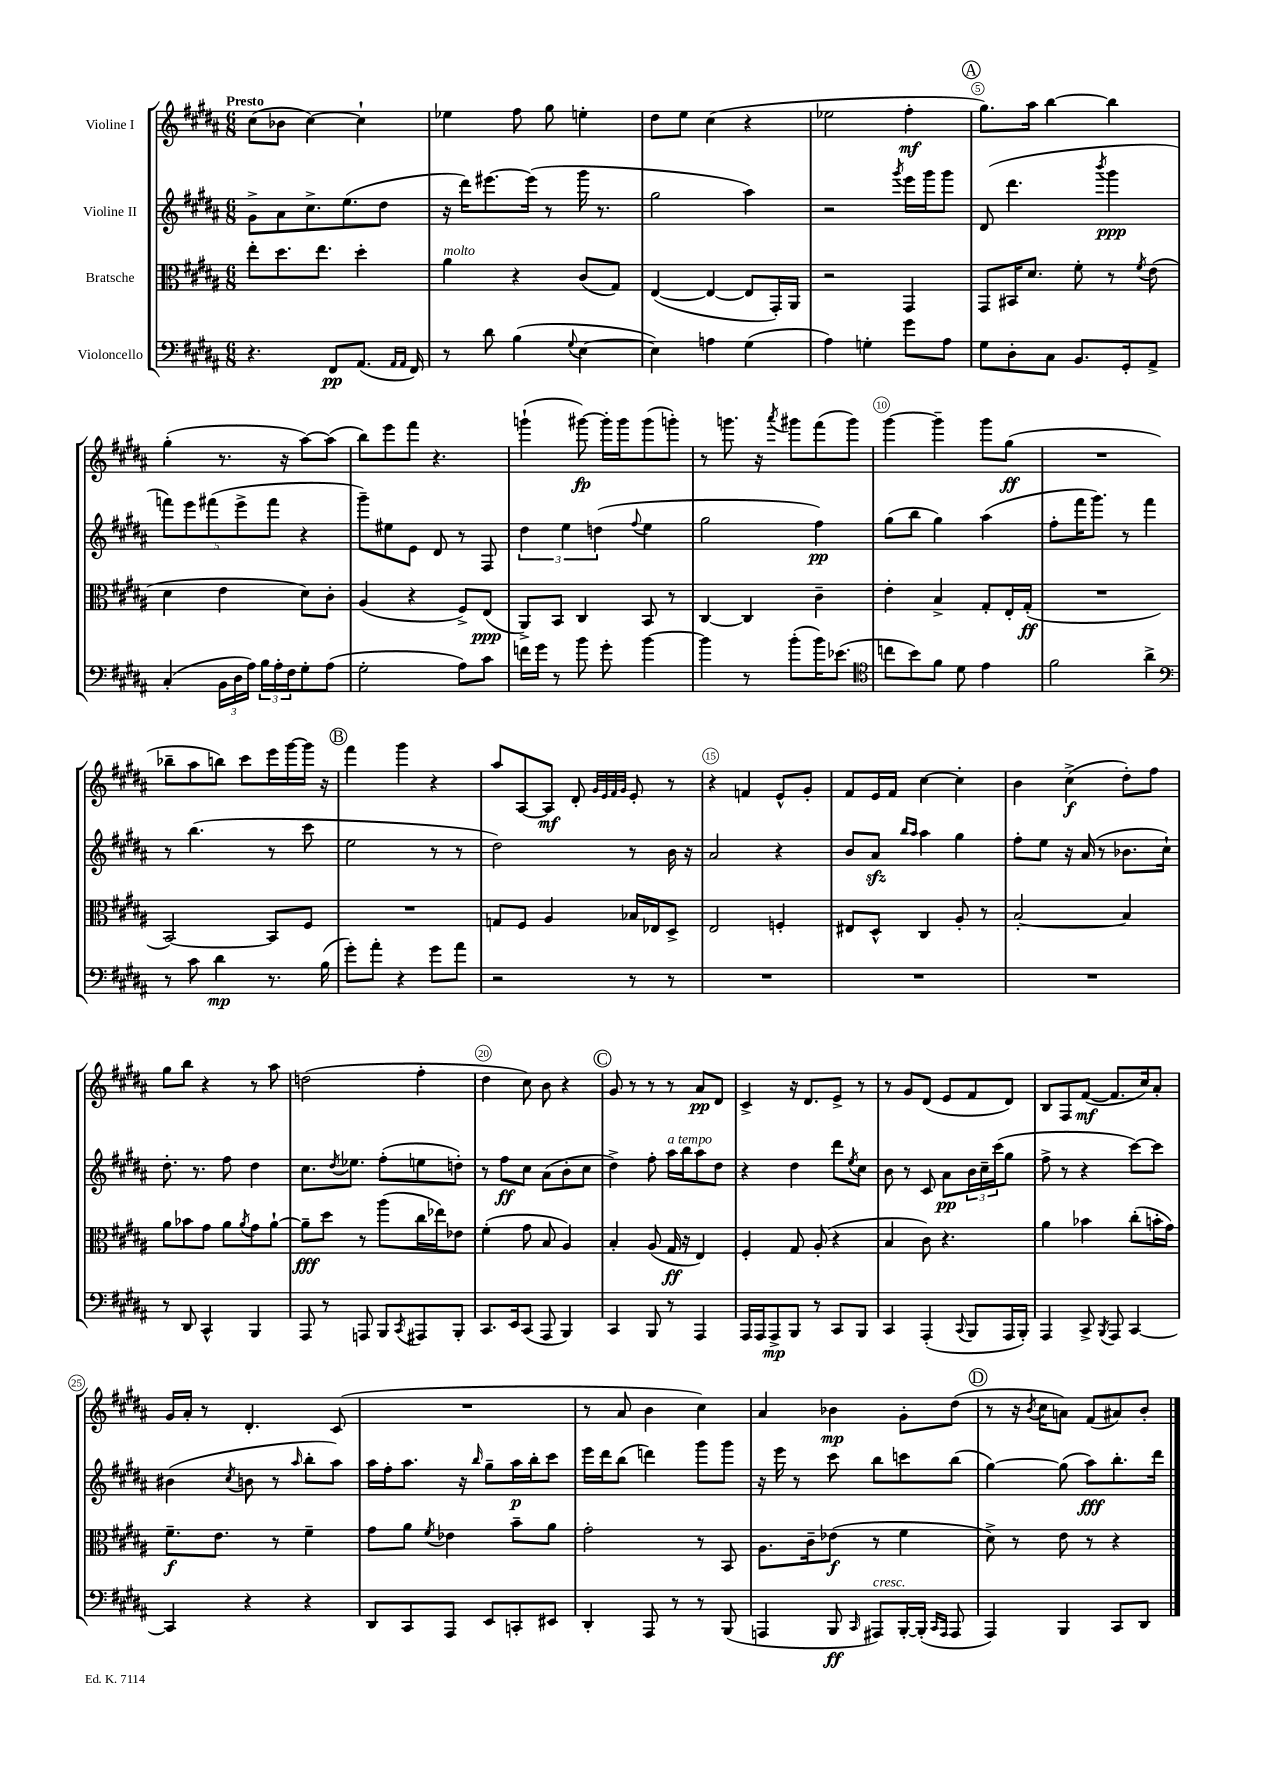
<<
\new StaffGroup <<
\new Staff = "s0" \with { instrumentName = "Violine I" } {
    \clef treble \key b \major \numericTimeSignature \time 6/8 \tempo "Presto"
    cis''8( bes'8 cis''4~) cis''4-! |
    ees''4 fis''8 gis''8 e''4-. |
    dis''8 e''8 cis''4( r4 |
    ees''2 fis''4-.\mf |
    \mark \markup { \circle "A" } gis''8.) ais''16 b''4~ b''4 |
    gis''4-.( r8. r16 ais''8~) ais''8( |
    b''8) e'''8 fis'''8 r4. |
    g'''4-!( gis'''8~\fp) gis'''16-. gis'''16 gis'''8( g'''8-.) |
    r8 g'''8. r16 \acciaccatura { ais'''8 } gis'''8 fis'''8( gis'''8) |
    gis'''4~ gis'''4-- gis'''8 gis''8\ff( |
    R2. |
    bes''8-- ais''8 b''8) cis'''8 e'''16 gis'''16~ gis'''16 r16 |
    \mark \markup { \circle "B" } fis'''4 gis'''4 r4 |
    ais''8 ais8~ ais8\mf dis'8-. \grace { gis'32 e'32 fis'32 gis'32 } e'8-. r8 |
    r4 f'4 e'8-^ gis'8-. |
    fis'8 e'16 fis'16 cis''4~ cis''4-. |
    b'4 cis''4->\f( dis''8-.) fis''8 |
    gis''8 b''8 r4 r8 ais''8 |
    d''2( fis''4-. |
    dis''4 cis''8) b'8 r4 |
    \mark \markup { \circle "C" } gis'8 r8 r8 r8 ais'8\pp dis'8 |
    cis'4-> r16 dis'8. e'8-> r8 |
    r8 gis'8 dis'8( e'8 fis'8 dis'8) |
    b8 fis8 fis'8~\mf( fis'8. cis''16) ais'8-. |
    gis'16 ais'16-. r8 dis'4.-. cis'8( |
    R2. |
    r8 ais'8 b'4 cis''4) |
    ais'4 bes'4\mp gis'8-. dis''8( |
    \mark \markup { \circle "D" } r8 r16 \acciaccatura { b'8 } cis''16 a'8) fis'8( ais'8) b'8-. \bar "|." |
}
\new Staff = "s1" \with { instrumentName = "Violine II" } {
    \clef treble \key b \major \numericTimeSignature \time 6/8
    gis'8-> ais'8 cis''8.-> e''8.( dis''8 |
    r16 dis'''16) eis'''8.~ eis'''16( r8 gis'''16 r8. |
    gis''2 ais''4) |
    r2 \acciaccatura { gis'''8 } e'''16 gis'''16 gis'''8 |
    \mark \markup { \circle "A" } dis'8( dis'''4. \acciaccatura { b'''8 } gis'''4\ppp |
    \tuplet 5/4 { f'''8) e'''8 fis'''8( e'''8-> fis'''8 } r4 |
    gis'''8--) eis''8 e'8 dis'8 r8 fis8 |
    \tuplet 3/2 { dis''4 e''4 d''4( } \appoggiatura { fis''8 } e''4 |
    gis''2 fis''4\pp) |
    gis''8( b''8 gis''4) ais''4( |
    fis''8-. fis'''16 gis'''8.) r8 fis'''4 |
    r8 b''4.( r8 cis'''8 |
    \mark \markup { \circle "B" } e''2 r8 r8 |
    dis''2) r8 b'16 r16 |
    ais'2 r4 |
    b'8 ais'8\sfz \grace { b''16 ais''16 } ais''4 gis''4 |
    fis''8-. e''8 r16 ais'16( r8 bes'8. cis''16-!) |
    dis''8.-. r8. fis''8 dis''4 |
    cis''8. \acciaccatura { dis''8 } ees''8. fis''8-.( e''8 d''8-.) |
    r8 fis''8\ff cis''8 ais'8( b'8-. cis''8 |
    \mark \markup { \circle "C" } dis''4->) fis''8-. ais''16^\markup { \italic "a tempo" } b''16 ais''8 dis''8 |
    r4 dis''4 dis'''8 \acciaccatura { e''8 } cis''8 |
    b'8 r8 cis'8 ais'8\pp \tuplet 3/2 { b'16 cis''16-- cis'''16( } gis''8 |
    fis''8-> r8 r4 cis'''8~) cis'''8 |
    bis'4( \acciaccatura { cis''8 } b'8 r8 \grace { ais''16 } b''8-. ais''8) |
    ais''16 fis''16-. ais''8. r16 \grace { b''16 } gis''8-- ais''16\p b''16-. cis'''8 |
    e'''16 dis'''16 b''8( d'''4) gis'''8 gis'''8 |
    r16 e'''16 r8 cis'''8 b''8 c'''8 b''8( |
    \mark \markup { \circle "D" } gis''4~) gis''8( ais''8\fff) b''8.-. dis'''16 \bar "|." |
}
\new Staff = "s2" \with { instrumentName = "Bratsche" } {
    \clef alto \key b \major \numericTimeSignature \time 6/8
    e''8-. dis''8. e''8. dis''4-. |
    ais'4^\markup { \italic "molto" } r4 cis'8( gis8) |
    e4~( e4~ e8 gis,16-.) ais,16 |
    r2 gis,4 |
    \mark \markup { \circle "A" } gis,8 bis,16 dis'8. fis'8-. r8 \acciaccatura { fis'8 } e'8( |
    dis'4 e'4 dis'8) cis'8-. |
    ais4( r4 fis8->) e8\ppp( |
    ais,8->) b,8 cis4 b,8 r8 |
    cis4~ cis4 cis'4-- |
    e'4-. b4-> gis8-. e16-. gis16-.\ff( |
    R2. |
    b,2~) b,8 fis8 |
    \mark \markup { \circle "B" } R2. |
    g8 fis8 ais4 bes16 ees16 dis8-> |
    e2 f4-. |
    eis8 dis8-^ cis4 ais8-. r8 |
    b2~-. b4 |
    ais'8 bes'8 gis'8 ais'8 \acciaccatura { ais'8 } gis'8 ais'8~-! |
    ais'8--\fff dis''8 r8 ais''8( cis''16 ees''16) ees'8 |
    fis'4-.( gis'8 b8 ais4) |
    \mark \markup { \circle "C" } b4-. ais8( gis16\ff r16 e4) |
    fis4-. gis8 ais8-.( r4 |
    b4 cis'8) r4. |
    ais'4 bes'4 cis''8-.( b'16-. gis'16) |
    fis'8.--\f e'8. r8 fis'4-- |
    gis'8 ais'8 \acciaccatura { fis'8 } ees'4 b'8-- ais'8 |
    gis'2-. r8 b,8 |
    ais8. cis'16-- ees'8\f( r8 fis'4 |
    \mark \markup { \circle "D" } dis'8->) r8 e'8 r8 r4 \bar "|." |
}
\new Staff = "s3" \with { instrumentName = "Violoncello" } {
    \clef bass \key b \major \numericTimeSignature \time 6/8
    r4. fis,8\pp ais,8.( \grace { ais,16 ais,16 } fis,16) |
    r8 dis'8 b4( \appoggiatura { gis8 } e4~ |
    e4) a4 gis4( |
    ais4) g4-. gis'8 ais8 |
    \mark \markup { \circle "A" } gis8 dis8-. cis8 b,8. gis,16-. ais,8-> |
    cis4-.( \tuplet 3/2 { b,16 dis16 ais16) } \tuplet 3/2 { b16 ais16-. fis16 } gis8-. ais8( |
    gis2-. ais8) cis'8 |
    f'16 gis'16 r8 b'8 gis'8-. b'4~ |
    b'4 r8 b'8-.( b'16) ees'8.( |
    \clef tenor c''8 b'8) fis'8 dis'8 e'4 |
    fis'2 ais'4-> |
    \clef bass r8 cis'8 dis'4\mp r8. b16( |
    \mark \markup { \circle "B" } gis'8-.) ais'8-. r4 gis'8 ais'8 |
    r2 r8 r8 |
    R2. |
    R2. |
    R2. |
    r8 dis,8 cis,4-^ b,,4 |
    ais,,8 r8 a,,8 b,,8 \acciaccatura { cis,8 } ais,,8 b,,8-. |
    cis,8. e,16 cis,8( ais,,8 b,,4) |
    \mark \markup { \circle "C" } cis,4 b,,8 r8 ais,,4 |
    ais,,16 ais,,16 ais,,8->\mp b,,8 r8 cis,8 b,,8 |
    cis,4 ais,,4-.( \appoggiatura { cis,8 } b,,8 ais,,16 b,,16-.) |
    ais,,4 cis,8-> \acciaccatura { b,,8 } ais,,8 cis,4~ |
    cis,4 r4 r4 |
    dis,8 cis,8 ais,,8 e,8 c,8-. eis,8 |
    dis,4-. ais,,8 r8 r8 b,,8( |
    a,,4 b,,8\ff \grace { cis,16 } ais,,8^\markup { \italic "cresc." }) b,,16~-. b,,16-.( \grace { cis,16 ais,,16 } ais,,8 |
    \mark \markup { \circle "D" } ais,,4) b,,4 cis,8 dis,8 \bar "|." |
}
>>
>>
\layout { \context { \Score \override BarNumber.break-visibility = ##(#f #t #t) barNumberVisibility = #(every-nth-bar-number-visible 5) \override BarNumber.stencil = #(make-stencil-circler 0.1 0.3 ly:text-interface::print) } }
